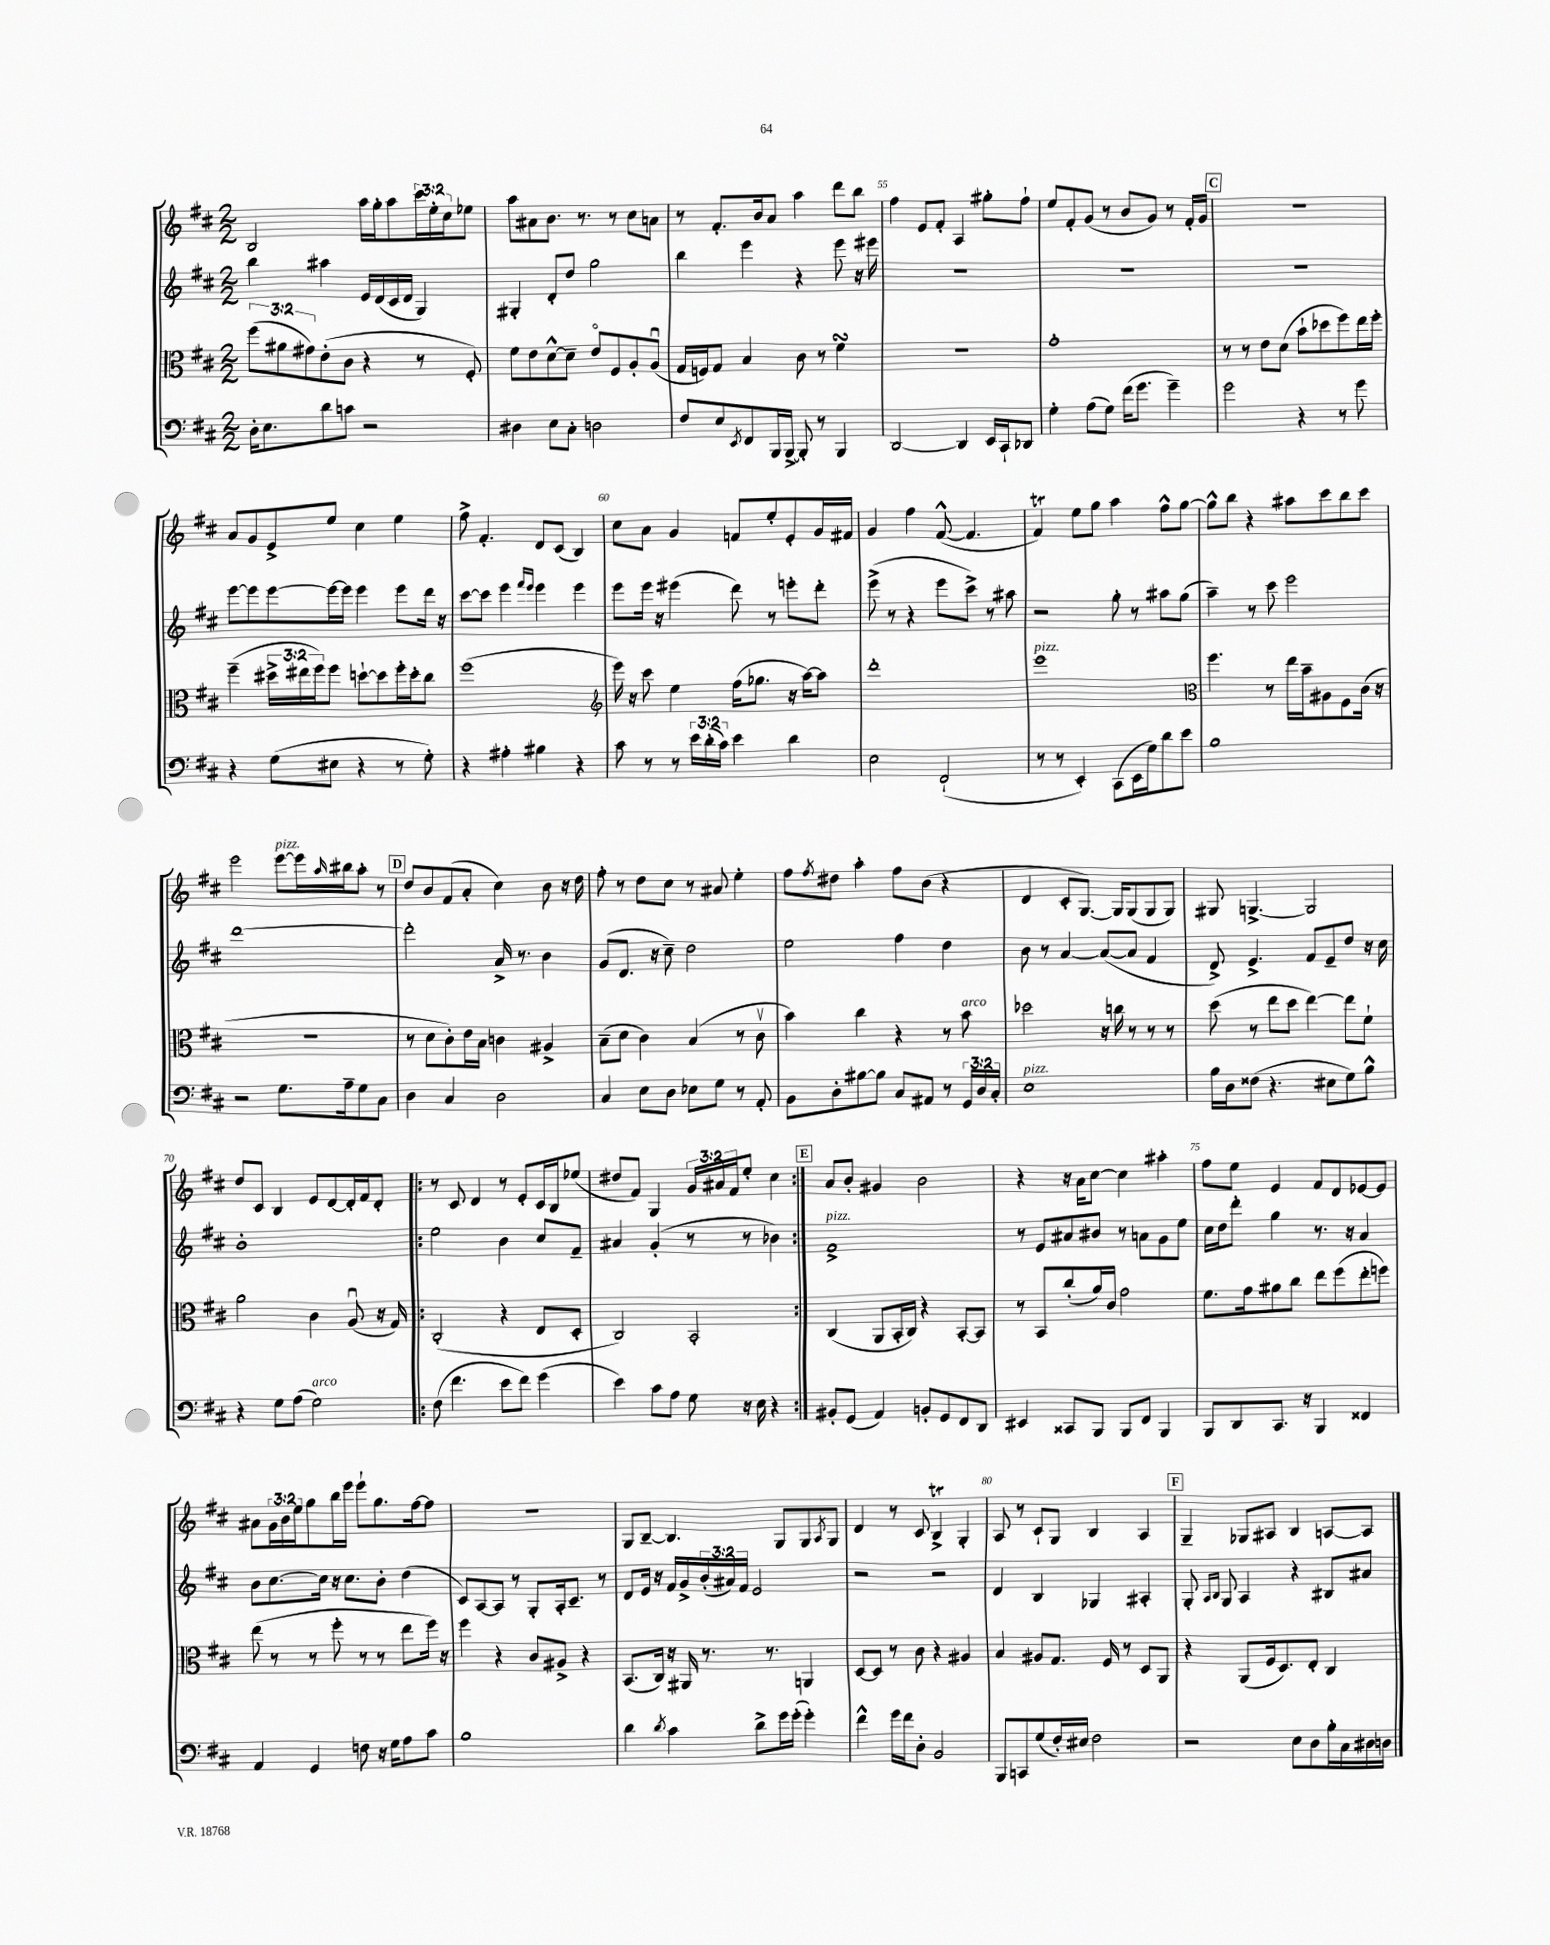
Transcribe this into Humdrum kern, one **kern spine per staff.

**kern	**kern	**kern	**kern
*staff4	*staff3	*staff2	*staff1
*clefF4	*clefC3	*clefG2	*clefG2
*k[f#c#]	*k[f#c#]	*k[f#c#]	*k[f#c#]
*M2/2	*M2/2	*M2/2	*M2/2
16D'\LK	(12ff#\L	4bb\	2B/
8.E\	.	.	.
.	12a#\	.	.
.	12g#\)	.	.
8d\	(8e'\	4aa#\	.
8c\J	8c#\J	.	.
2r	4r	16e/LL	16aa\LL
.	.	(16d/	16gg'\J
.	.	16c#/	8aa\
.	.	16d/JJ	.
.	8r	4G/)	24ccc#\L
.	.	.	24ee'\
.	.	.	24cc#\J
.	8F#'/)	.	8ee-\J
=	=	=	=
4D#\	8f#\L	4G#'/	8aa\L
.	8e\	.	8a#\
8E\L	[8d^^\	8d'/L	8.b\J
8C#'\J	8d~\]J	8dd/J	.
.	.	.	8.r
2D\	8eo/L	2gg\	.
.	8F#/	.	8r
.	8A'/	.	8cc#\L
.	(8Au/J	.	8a\J
=	=	=	=
8F#/L	16G/LL	4bb\	8r
.	16F/J)	.	.
8E/	8G/J	.	8.f#'/L
8qEE/	.	.	.
8FF#/	4B/	4eee\	.
.	.	.	16b/k
16BBB/L	.	.	8a/J
[16BBB^/JJ	.	.	.
8BBB'/]	8c#\	4r	4aa\
8r	8r	.	.
4BBB/	4f#\	8eee\	8ddd\L
.	.	16r	8bb\J
.	.	16eee#\	.
=	=	=	=
[2DD/	1r	1r	4ff#\
.	.	.	8e/L
.	.	.	8f#'/J
4DD/]	.	.	4A/
16EE/LL	.	.	8gg#'\L
16CC#`/J	.	.	.
8DD-/J	.	.	8ff#`\J
=	=	=	=
4G'\	1g'	1r	8ee/L
.	.	.	8f#'/
(8A\L	.	.	(8g/J
8G\J)	.	.	8r
(16f#\LK	.	.	8b/L
8.g\J	.	.	.
.	.	.	8g/J)
4g~\)	.	.	8r
.	.	.	16f#'/LL
.	.	.	16g/JJ
=	=	=	=
2g\	8r	1r	1r
.	8r	.	.
.	8e\L	.	.
.	(8d\J	.	.
4r	8b`\L	.	.
.	8dd-\	.	.
8r	8ff#\)	.	.
8g\	16ee\L	.	.
.	16ff#'\JJ	.	.
=	=	=	=
4r	(4ff#~\	[8eee\L	8a/L
.	.	8eee\]	8g/
(8G\L	24dd#^\LL	[8eee\	8e^/
.	24ee#\	.	.
.	24ff#\J)	.	.
8E#\J	8ff#\J	16eee\_L	8ee/J
.	.	16eee\]JJ	.
4r	[8dd`\L	4eee\	4cc#\
.	8dd\]	.	.
8r	16ff#'\L	8eee\L	4ee\
.	16dd'\J	.	.
8G'\)	8cc#\J	16ddd\Jk	.
.	.	16r	.
=	=	=	=
4r	(1ff#	[8ccc#\L	8ff#^\
.	.	8ccc#\]J	4.f#'/
4A#'\	.	4eee\	.
.	.	16qqfff#/LL	.
.	.	16qqeee/JJ	.
4B#\	.	4eee\	8d/L
.	.	.	(8c#/J
4r	.	4eee\	4B/)
=	=	=	=
*	*clefG2	*	*
8c#\	16eee\)	8eee\L	8cc#\L
.	16r	.	.
8r	8ccc#\	16eee\Jk	8a\J
.	.	16r	.
8r	4ee\	(4eee#\	4g/
24e\LL	.	.	.
(24d'\	.	.	.
24c#\JJ)	.	.	.
4e\	(16ff#\LK	8ddd\)	8f/L
.	8.gg-\J	.	.
.	.	8r	8ee'/
4d\	16r	8eee'\L	8e'/
.	[16aa\LK)	.	.
.	8aa\]J	8ddd'\J	16g/L
.	.	.	16f#/JJ
=	=	=	=
2E\	1ddd'	(8eee^\	4g/
.	.	8r	.
.	.	4r	4ff#\
(2FF#`/	.	8eee\L	([8f#^^/
.	.	8ccc#^\J)	4.f#/]
.	.	8r	.
.	.	8aa#\	.
=	=	=	=
8r	1eee	2r	4f#/)
8r	.	.	.
4EE'/)	.	.	8ee\L
.	.	.	8gg\J
(8CC#\L	.	8gg'\	4aa\
16EE\L	.	8r	.
16G\J)	.	.	.
8d\	.	8aa#\L	8ff#^^\L
8e\J	.	(8gg\J	[8gg\J
=	=	=	=
*	*clefC3	*	*
1B	4.ff#\	4aa~\)	8gg^^\]L
.	.	.	8bb\J
.	.	8r	4r
.	8r	8ccc#\	.
.	16ee\LL	2eee\	8aa#\L
.	16b~\J	.	.
.	8A#\	.	8ccc#\
.	8F#\	.	8bb\
.	(16c#\Jk	.	8ccc#\J
.	16r	.	.
=	=	=	=
2r	1r	[1ddd	2eee\
8.G\L	.	.	[8eee\L
.	.	.	16eee\]L
.	.	.	16qqaa/
16A~\k	.	.	16bb#\J
8G\	.	.	8aa'\J
8C#\J	.	.	8r
=	=	=	=
4D\	8r	2ddd'\]	8dd/L
.	8d\L	.	8b/
4C#/	8c#'\)	.	(8f#/
.	16e\L	.	8a'/J
.	16B\JJ	.	.
2D\	4c\	16a^/	4cc#\)
.	.	8.r	.
.	4A#^/	4b\	8b\
.	.	.	16r
.	.	.	16dd\
=	=	=	=
4C#/	(8B~\L	(8g/L	8ff#'\
.	8d\J	8.d/J	8r
8E\L	4c#\)	.	8dd\L
.	.	16r	.
8D\J	.	8cc#~\)	8cc#\J
8E-\L	(4B/	2dd\	8r
8G\J	.	.	8a#/
8r	8r	.	4ee'\
8AA'/	8c#v\	.	.
=	=	=	=
8BB\L	4b\)	2ee\	8ff#\L
.	.	.	8qff#/
8D'\	.	.	8dd#\J
[8B#\	4cc#\	.	4aa'\
8B#\]J	.	.	.
8C#/L	4r	4ff#\	8ff#\L
8AA#/J	.	.	(8b\J
8r	8r	4dd\	4r
24GG/LL	8b\	.	.
24D/	.	.	.
24C#'/JJ	.	.	.
=	=	=	=
1E	2dd-\	8b\	4d/
.	.	8r	.
.	.	[4a/	8c#'/L
.	.	.	[8.G/J)
.	16r	(8a/_L	.
.	16cc\	.	16G/]LK
.	8r	8a/]J	(8G/
.	8r	4f#/	8G/
.	8r	.	8G/J)
=	=	=	=
16B\LL	(8dd\	8d^/)	8G#/
16D\J	.	.	.
(8F##\J	8r	4.e^/	[4.G^/
4.r	8ee\L	.	.
.	8dd\J	.	.
.	[4ee\)	8f#/L	2G/]
8E#\L	.	8e~/	.
8G\)	8ee\]L	8dd/J	.
8B^^\J	8f#`\J	16r	.
.	.	16cc#\	.
=	=	=	=
4r	2a\	1b'	8dd/L
.	.	.	8c#/J
8G\L	.	.	4B/
(8A\J	.	.	.
2G\)	4c#\	.	8e/L
.	.	.	[8d/
.	(8Au/	.	16d'/]L
.	.	.	16f#/J
.	16r	.	8d'/J
.	16G/)	.	.
=!|:	=!|:	=!|:	=!|:
(8F#\	(2C#'/	2ee\	8r
4.f#\	.	.	8c#/
.	.	.	4d/
8e\L	4r	4b\	8r
8f#\J)	.	.	8e'/L
(4g\	8E/L	8cc#/L	16c#/L
.	.	.	16B/J
.	8D'/J	8f#~/J	(8ee-/J
=	=	=	=
4e\)	2C#/)	4a#/	8dd#/L
.	.	.	8f#/J)
8c#\L	.	(4g'/	4G/
8A\J	.	.	.
8G\	2BB'/	8r	24g/LL
.	.	.	24a#/
.	.	.	24f#/J
16r	.	8r	8ee'/J
16E\	.	.	.
4r	.	4b-\)	4cc#\
=:|!	=:|!	=:|!	=:|!
8BB#'/L	(4C#/	1f#^	8a/L
(8GG/J	.	.	8b'/J
4AA/)	8AA/L	.	4g#/
.	16BB'/L	.	.
.	16C#/JJ)	.	.
8BB'/L	4r	.	2b\
8GG/	.	.	.
8FF#/	[8BB'/L	.	.
8DD/J	8BB/]J	.	.
=	=	=	=
4EE#/	8r	8r	4r
.	8BB/L	8e/L	.
8CC##/L	(8cc#'/	8a#/	16r
.	.	.	16a\LK
8BBB/J	16a/L)	8b#/J	[8cc#\J
.	16c#/JJ	.	.
8BBB/L	2g\	8r	4cc#\]
8FF#/J	.	8a\L	.
4BBB/	.	8g\	4aa#'\
.	.	8ee\J	.
=	=	=	=
8BBB/L	8.f#\L	16cc#\LL	8ff#\L
.	.	16dd\J	.
8DD/	.	8ddd'\J	8ee\J
.	16g\k	.	.
8.CC#/J	8a#\	4gg\	4e/
.	8cc#\J	.	.
16r	.	.	.
4BBB/	8ee\L	8.r	8f#/L
.	(8ff#\	.	8d/
.	.	16r	.
4FF##/	8ee'\	4a/	[8e-/
.	8ff\J)	.	8e-/]J
=	=	=	=
4AA/	(8ee\	8b\L	8a#\L
.	8r	[8.cc#\	24g\L
.	.	.	24b\
.	.	.	24ee\J
4GG/	8r	.	8gg\
.	.	16cc#\]Jk	.
.	8ff#'\	16r	16bb\L
.	.	8.cc#\L	16eee\JJ
8F\	8r	.	8eee`\L
16r	8r	8b'\J	8.gg\
16G\LK	.	.	.
8A\	8ee\L	(4dd\	.
.	.	.	[16ff#\k
8c#\J	16ff#\Jk)	.	8ff#\]J
.	16r	.	.
=	=	=	=
1B	4ff#\	8c#/L)	1r
.	.	[8A/	.
.	4r	8A/]J	.
.	.	8r	.
.	8c#/L	8G'/L	.
.	8A#^/J	16A'/k	.
.	.	8.c#~/J	.
.	4r	.	.
.	.	8r	.
=	=	=	=
4d\	(8.BB/L	8d/L	8G/L
.	.	16e/Jk	[8B~/J
.	16C#/Jk)	16r	.
8qd/	.	.	.
4c#\	16r	16f#/LL	4.B/]
.	16AA#/	16g^/	.
.	8.r	(24b'/	.
.	.	24a#/)	.
.	.	24f#/JJ	.
8d^\L	.	2e/	.
.	8.r	.	.
16g\L	.	.	8G/L
(16g'\JJ	.	.	.
4g'\)	4AA/	.	8G/
.	.	.	8qA/
.	.	.	8G/J
=	=	=	=
4f#^^\	[8D/L	2r	4d/
.	8D/]J	.	.
16g\LL	8r	.	8r
16f#\J	.	.	.
8D'\J	8c#\	.	8c#/
2BB/	4r	2r	4B^/
.	4A#/	.	4G'/
=	=	=	=
8BBB/L	4B/	4d/	8A/
8CC/	.	.	8r
(8G/	8A#/L	4B/	8c#`/L
16F#'/L)	8.G/J	.	8G/J
16E#/JJ	.	.	.
2F#\	.	4G-/	4B/
.	16F#/	.	.
.	8r	.	.
.	8D/L	4A#'/	4A/
.	8AA/J	.	.
=	=	=	=
2r	4r	8G'/	4G~/
.	.	16qqA/LL	.
.	.	16qqB/JJ	.
.	.	8G/	.
.	(8AA/L	4A/	8G-/L
.	16F#/k	.	8A#/J
.	8.D/)	.	.
8E\L	.	4r	4B/
8D\	8E'/J	.	.
16B'\L	4C#/	8B#/L	[8A/L
16C#\	.	.	.
16D#\	.	8a#/J	8A/]J
16D\JJ	.	.	.
==	==	==	==
*-	*-	*-	*-
